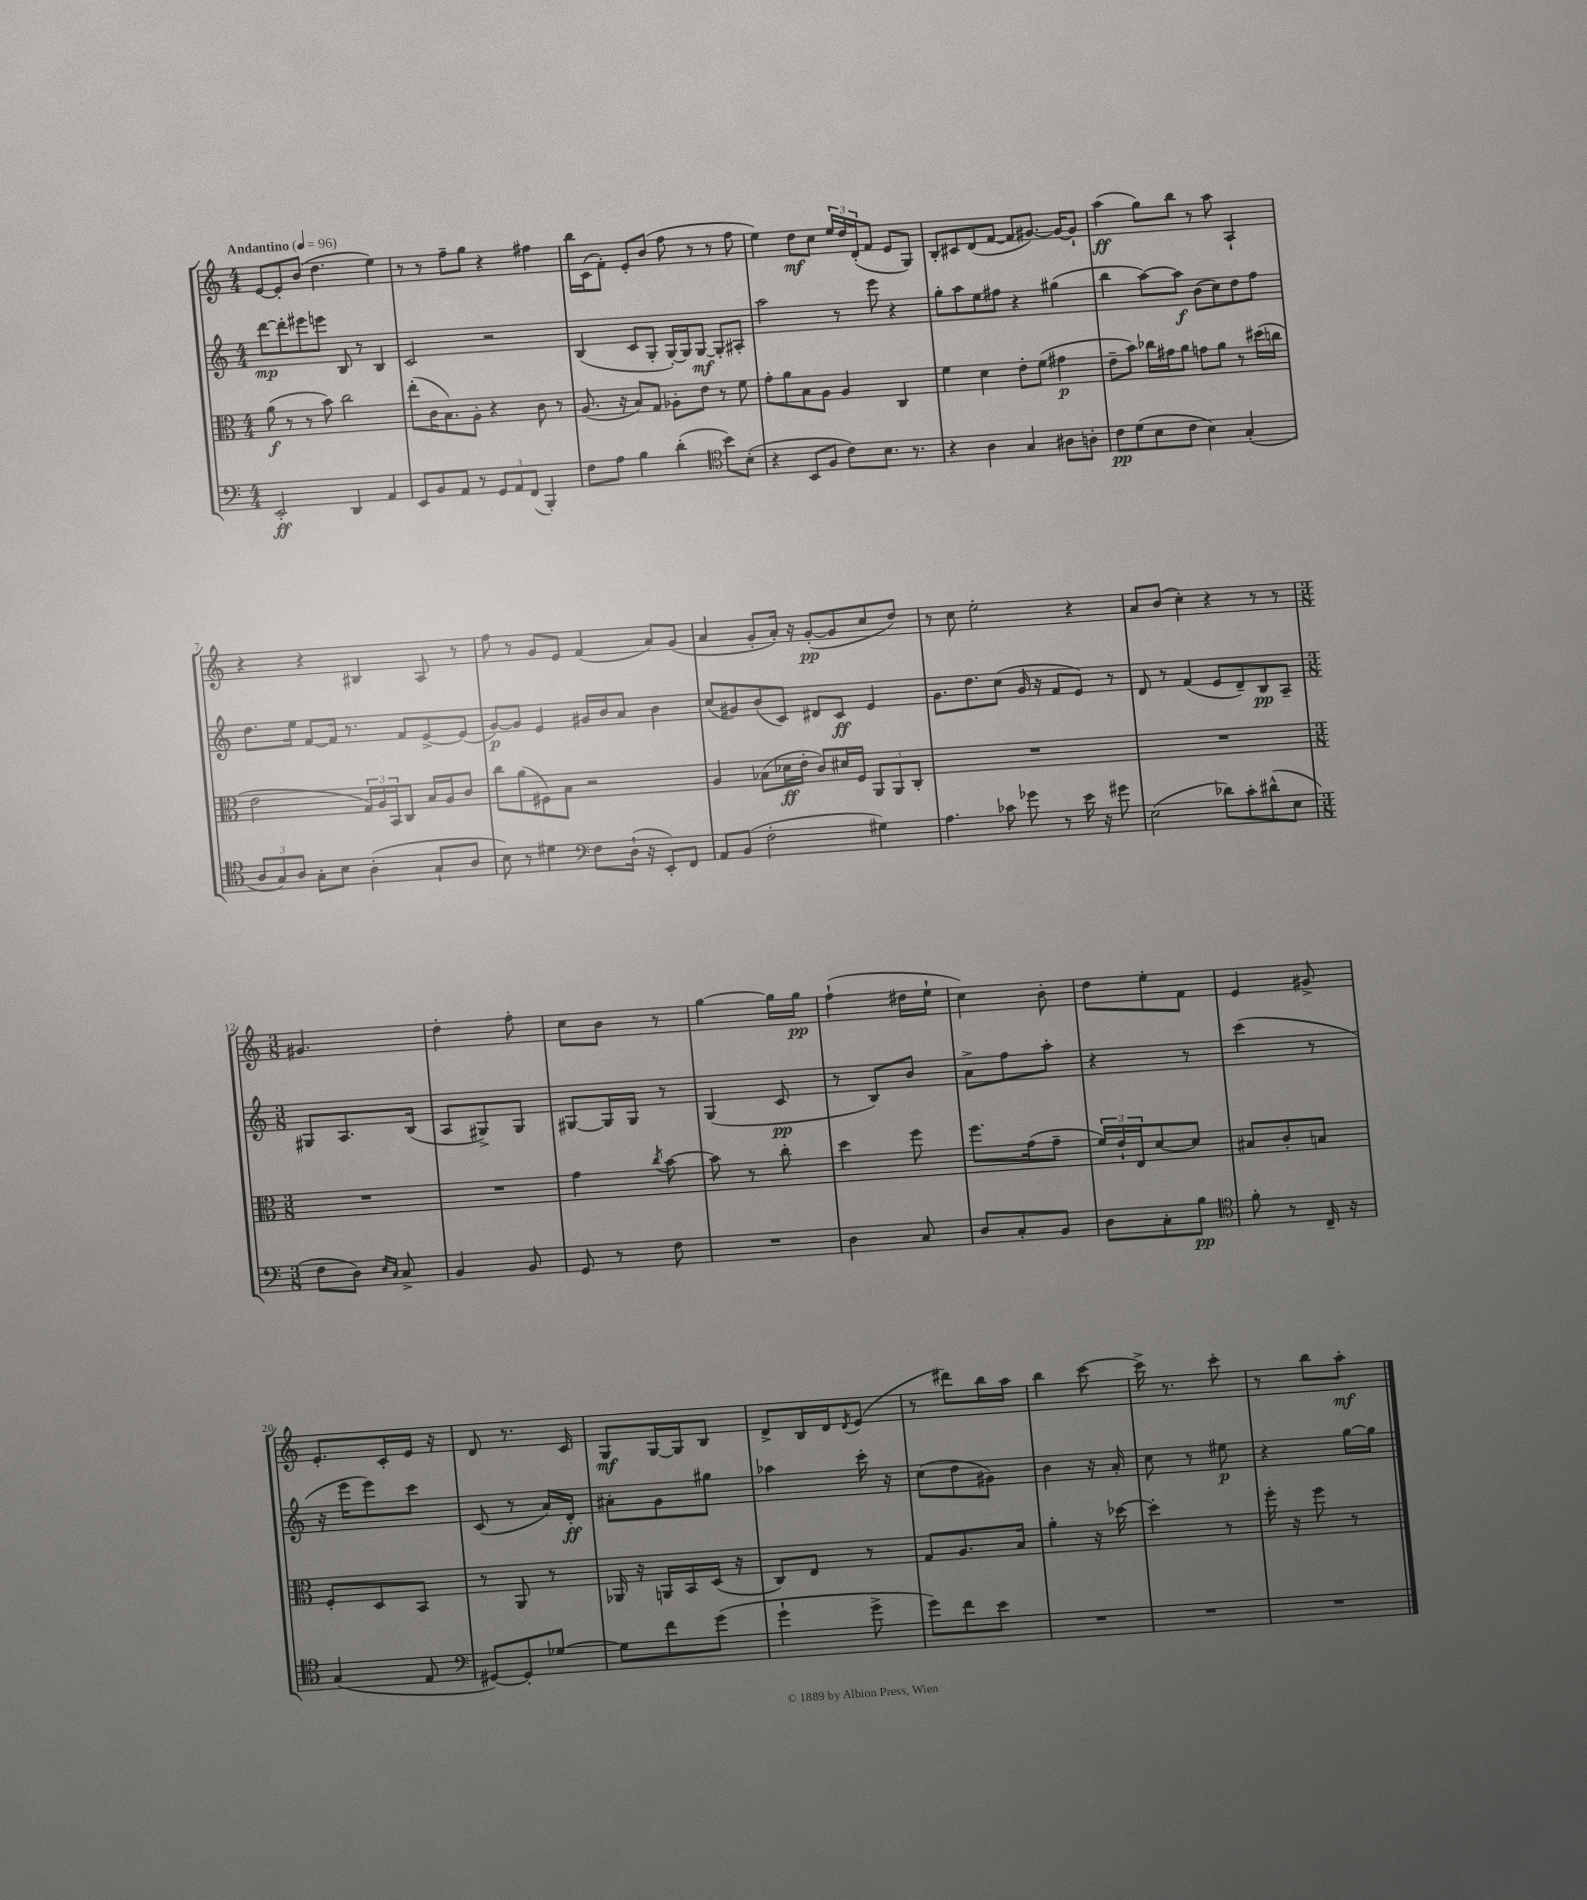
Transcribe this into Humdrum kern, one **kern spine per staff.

**kern	**dynam	**kern	**dynam	**kern	**dynam	**kern	**dynam
*part4	*part4	*part3	*part3	*part2	*part2	*part1	*part1
*staff4	*staff4	*staff3	*staff3	*staff2	*staff2	*staff1	*staff1
*clefF4	*	*clefC3	*	*clefG2	*	*clefG2	*
*k[]	*	*k[]	*	*k[]	*	*k[]	*
*M4/4	*	*M4/4	*	*M4/4	*	*M4/4	*
*MM96	*	*MM96	*	*MM96	*	*MM96	*
=1	=1	=1	=1	=1	=1	=1	=1
!	!	!	!	!	!	!LO:TX:a:B:t=Andantino	!
2EE'/	ff	(8a\	f	[8ddd\L	mp	[8e/L	.
.	.	8r	.	8ddd'\]	.	8e'/]	.
.	.	8r	.	8eee#X\	.	(8b/J	.
.	.	8b\)	.	8eeen\J	.	4.dd\	.
4DD/	.	2cc\	.	8B/	.	.	.
.	.	.	.	8r	.	.	.
4AA/	.	.	.	4B/	.	4ee\)	.
=2	=2	=2	=2	=2	=2	=2	=2
8EE/L	.	(8ee'\L	.	2c/	.	8r	.
8BB/	.	16c\K	.	.	.	8r	.
.	.	8.B\)	.	.	.	.	.
8AA/J	.	.	.	.	.	8ff~\L	.
8r	.	8A'\J	.	.	.	8gg\J	.
12GG/L	.	4r	.	2r	.	4r	.
12AA/	.	.	.	.	.	.	.
(12FF/J	.	.	.	.	.	.	.
4BBB'/)	.	8c\	.	.	.	4ff#X\	.
.	.	8r	.	.	.	.	.
=3	=3	=3	=3	=3	=3	=3	=3
8F\L	.	(8.A/	.	(4B/	.	16bb\LL	.
.	.	.	.	.	.	(16c\J	.
8A\J	.	.	.	.	.	8f'\J)	.
.	.	16r	.	.	.	.	.
4B\	.	8B/L)	.	8c/L	.	8e'/L	.
.	.	8G/J	.	8G'/J	.	(8b/J	.
(4d'\	.	8A-X'\L	.	[16G'/LL)	.	8ff\	.
.	.	.	.	16G/J]	.	.	.
.	.	8e\J	.	[8G/J	mf	8r	.
*clefC4	*	*	*	*	*	*	*
8b\L)	.	8r	.	8G'/L]	.	8r	.
(8B'\J	.	8f\	.	8A#X'/J	.	8ff\	.
=4	=4	=4	=4	=4	=4	=4	=4
4r	.	8g'\L	.	2aa\	.	4ee\)	.
.	.	8a\	.	.	.	.	.
8BB/L	.	8B\	.	.	.	8dd\L	mf
8F/J	.	8A\J	.	.	.	8cc\J	.
8c\L)	.	4A/	.	8r	.	24ee/LL	.
.	.	.	.	.	.	24dd/	.
.	.	.	.	.	.	(24d'/J	.
8.B\J	.	.	.	8eee\	.	8f/J	.
.	.	4C/	.	4r	.	8e/L	.
8.r	.	.	.	.	.	.	.
.	.	.	.	.	.	8G/J)	.
=5	=5	=5	=5	=5	=5	=5	=5
4r	.	4f\	.	8gg'\L	.	8B'/L	.
.	.	.	.	8aa\	.	8c#X/	.
4A\	.	4d\	.	8ee\	.	(8d/	.
.	.	.	.	8ff#X\J	.	[8f/J	.
4G/	.	8e'\L	.	4r	.	8f/L]	.
.	.	(8f\J	.	.	.	[8.g#X/J)	.
8A#X\L	.	4g#X\	p	(4gg#X\	.	.	.
.	.	.	.	.	.	16g#/KL_	.
8An'\J	.	.	.	.	.	8g#`/J]	.
=6	=6	=6	=6	=6	=6	=6	=6
8c\L	pp	8e~\L	.	4bb\	.	(4aa\	ff
(8d\	.	8b\J)	.	.	.	.	.
8B\	.	16cc-X\LL	.	[8aa\L)	.	8gg\L)	.
.	.	16g#X\J	.	.	.	.	.
8c\J	.	8a\J	.	8aa\J]	f	8bb\J	.
4B\)	.	8gn\L	.	(8b\L	.	8r	.
.	.	8a\J	.	8cc\)	.	8aa\	.
(4G'/	.	8r	.	8dd\	.	4A`/	.
.	.	(16dd#X\LL	.	8ff\J	.	.	.
.	.	16ccn\JJ	.	.	.	.	.
!!LO:LB:g=z
=7	=7	=7	=7	=7	=7	=7	=7
12A/L	.	2e\	.	8.dd\L	.	4r	.
12G/)	.	.	.	.	.	.	.
12A/J	.	.	.	.	.	.	.
.	.	.	.	16ee\Jk	.	.	.
8G'\L	.	.	.	[8f/L	.	4r	.
8B\J	.	.	.	16f/Jk]	.	.	.
.	.	.	.	8.r	.	.	.
(4A'\	.	24G/LL)	.	.	.	4B#X/	.
.	.	24A/	.	.	.	.	.
.	.	24BB/J	.	.	.	.	.
.	.	8C/J	.	8f/L	.	.	.
8G`/L	.	16B/LL	.	[8e^/	.	8A/	.
.	.	16A/J	.	.	.	.	.
8A/J	.	8c/J	.	(8e/J]	.	8r	.
=8	=8	=8	=8	=8	=8	=8	=8
8B\)	.	8cc\L	.	[8g/L)	p	8ff\	.
8r	.	(8a\	.	8g/J]	.	8r	.
4d#X\	.	8F#X\)	.	4e/	.	8g/L	.
.	.	8B\J	.	.	.	8e/J	.
*clefF4	*	*	*	*	*	*	*
8F\L	.	2r	.	16g#X/LL	.	(4f/	.
.	.	.	.	16b/J	.	.	.
(16D`\Jk	.	.	.	8a/J	.	.	.
16r	.	.	.	.	.	.	.
8EE'/L)	.	.	.	4b\	.	8a/L)	.
8FF/J	.	.	.	.	.	(8g/J	.
=9	=9	=9	=9	=9	=9	=9	=9
8AA/L	.	4A/	.	(8cc/L	.	4a/	.
(8BB/J	.	.	.	8g#X/)	.	.	.
2F'\	.	(8B-X\L	.	(8b/	.	8g'/L	.
.	.	16d-X\L	ff	8c/J)	.	16a'/Jk)	.
.	.	16e'\JJ	.	.	.	16r	.
.	.	8c/L)	.	8d#X/L	.	([8g'/L	pp
.	.	16d#X/L	.	8c/J	ff	8g/]	.
.	.	16F/JJ	.	.	.	.	.
4G#X\)	.	12AA/L	.	4e/	.	8cc/	.
.	.	12AA/	.	.	.	.	.
.	.	.	.	.	.	8dd/J)	.
.	.	12C'/J	.	.	.	.	.
=10	=10	=10	=10	=10	=10	=10	=10
4.A\	.	1r	.	8.g\L	.	8r	.
.	.	.	.	.	.	8cc\	.
.	.	.	.	8.dd\	.	.	.
.	.	.	.	.	.	2ee'\	.
8c-X\	.	.	.	(8cc\J	.	.	.
8g-X\	.	.	.	16g/	.	.	.
.	.	.	.	16r	.	.	.
8r	.	.	.	8f/L	.	.	.
16e\	.	.	.	8e/J)	.	4r	.
16r	.	.	.	.	.	.	.
8g#X\	.	.	.	8r	.	.	.
=11	=11	=11	=11	=11	=11	=11	=11
(2E\	.	1r	.	8d/	.	8a/L	.
.	.	.	.	8r	.	(8b/J	.
.	.	.	.	(4f/	.	4cc'\)	.
8d-X\L)	.	.	.	8e/L	.	4r	.
8c'\	.	.	.	8d~/)	.	.	.
(8d#X^^\	.	.	.	8B/	pp	8r	.
8E\J	.	.	.	8A~/J	.	8r	.
!!LO:LB:g=z
=12	=12	=12	=12	=12	=12	=12	=12
*M3/8	*	*M3/8	*	*M3/8	*	*M3/8	*
8F\L	.	4.r	.	8G#X/L	.	4.g#X/	.
8D\J)	.	.	.	8.A/	.	.	.
16qqE/LL	.	.	.	.	.	.	.
16qqC/JJ	.	.	.	.	.	.	.
8C^/	.	.	.	.	.	.	.
.	.	.	.	(16B/Jk	.	.	.
=13	=13	=13	=13	=13	=13	=13	=13
4BB/	.	4.r	.	8A/L	.	4dd'\	.
.	.	.	.	8G#X^/)	.	.	.
8BB/	.	.	.	8G#/J	.	8ff'\	.
=14	=14	=14	=14	=14	=14	=14	=14
8GG/	.	4g\	.	[8G#X/L	.	8cc\L	.
8r	.	.	.	16G#/L]	.	8b\J	.
.	.	.	.	16G#/JJ	.	.	.
.	.	8qcc/	.	.	.	.	.
8F\	.	[8b\	.	8r	.	8r	.
=15	=15	=15	=15	=15	=15	=15	=15
4.r	.	8b\]	.	(4G/	.	[4gg\	.
.	.	8r	.	.	.	.	.
.	.	8cc'\	.	8c/	pp	16gg\LL]	.
.	.	.	.	.	.	16gg\JJ	pp
=16	=16	=16	=16	=16	=16	=16	=16
4D\	.	4dd\	.	8r	.	(4ff`\	.
.	.	.	.	8B/L)	.	.	.
8C/	.	8ff\	.	8b/J	.	16dd#X\LL	.
.	.	.	.	.	.	16ee`\JJ	.
=17	=17	=17	=17	=17	=17	=17	=17
8D/L	.	8.ff\L	.	8a^\L	.	4cc\)	.
8C'/	.	.	.	8ff\	.	.	.
.	.	(16g\k	.	.	.	.	.
8BB/J	.	8g~\J	.	8aa'\J	.	8b'\	.
=18	=18	=18	=18	=18	=18	=18	=18
8D\L	.	24f/LL)	.	4r	.	8dd\L	.
.	.	24e`/	.	.	.	.	.
.	.	24E/J	.	.	.	.	.
8C'\	.	[8d/	.	.	.	8ee'\	.
8B\J	pp	8d/J]	.	8r	.	8f\J	.
=19	=19	=19	=19	=19	=19	=19	=19
*clefC4	*	*	*	*	*	*	*
8f'\	.	8B#X/L	.	(4ccc\	.	4e/	.
8r	.	8c'/	.	.	.	.	.
16C~/	.	8Bn/J	.	8r	.	8g#X^/	.
16r	.	.	.	.	.	.	.
!!LO:LB:g=z
=20	=20	=20	=20	=20	=20	=20	=20
(4G/	.	8F'/L	.	16r	.	8.e'/L	.
.	.	.	.	16eee\KL	.	.	.
.	.	8D/	.	8eee\)	.	.	.
.	.	.	.	.	.	16c'/L	.
8E/	.	8BB/J	.	8ccc\J	.	16e/JJ	.
.	.	.	.	.	.	16r	.
=21	=21	=21	=21	=21	=21	=21	=21
*clefF4	*	*	*	*	*	*	*
[8GG#X/L)	.	8r	.	(8c/	.	8d/	.
8GG#'/]	.	8AA/	.	8r	.	8.r	.
[8G-X/J	.	8r	.	16a/LL)	.	.	.
.	.	.	.	16d'/JJ	ff	16c/	.
=22	=22	=22	=22	=22	=22	=22	=22
8G-\L]	.	16AA-X/	.	8a#X'\L	.	8G/L	mf
.	.	16r	.	.	.	.	.
8f\	.	16AAn/LL	.	8g\	.	[16G/L	.
.	.	16BB/	.	.	.	16G/J]	.
(8g\J	.	(16D/JJ	.	8gg#X\J	.	8B/J	.
.	.	16r	.	.	.	.	.
=23	=23	=23	=23	=23	=23	=23	=23
4g`\	.	8C/L)	.	4aa-X\	.	8d^/L	.
.	.	8E/J	.	.	.	16B/L	.
.	.	.	.	.	.	16d/J	.
.	.	.	.	.	.	8qd/	.
8g^\	.	8r	.	16ccc'\	.	(8e/J	.
.	.	.	.	16r	.	.	.
=24	=24	=24	=24	=24	=24	=24	=24
8g\L)	.	8G/L	.	(8cc\L	.	8r	.
8f\	.	8.A/	.	8dd\	.	8ddd#X\L)	.
8e\J	.	.	.	8g#X\J)	.	16bb\L	.
.	.	16B/Jk	.	.	.	16aa\JJ	.
=25	=25	=25	=25	=25	=25	=25	=25
4.r	.	4a'\	.	4b\	.	4bb\	.
.	.	16r	.	16r	.	[8ccc\	.
.	.	[16dd-X\	.	16a'/	.	.	.
=26	=26	=26	=26	=26	=26	=26	=26
4.r	.	4dd-'\]	.	8cc\	.	16ccc^\]	.
.	.	.	.	.	.	8.r	.
.	.	.	.	8r	.	.	.
.	.	8r	.	8ee#X\	p	8ccc'\	.
=27	=27	=27	=27	=27	=27	=27	=27
4.r	.	16ff'\	.	4r	.	8r	.
.	.	16r	.	.	.	.	.
.	.	8ff\	.	.	.	8bb\L	.
.	.	8r	.	[16gg\LL	.	8aa'\J	mf
.	.	.	.	16gg\JJ]	.	.	.
==	==	==	==	==	==	==	==
*-	*-	*-	*-	*-	*-	*-	*-
